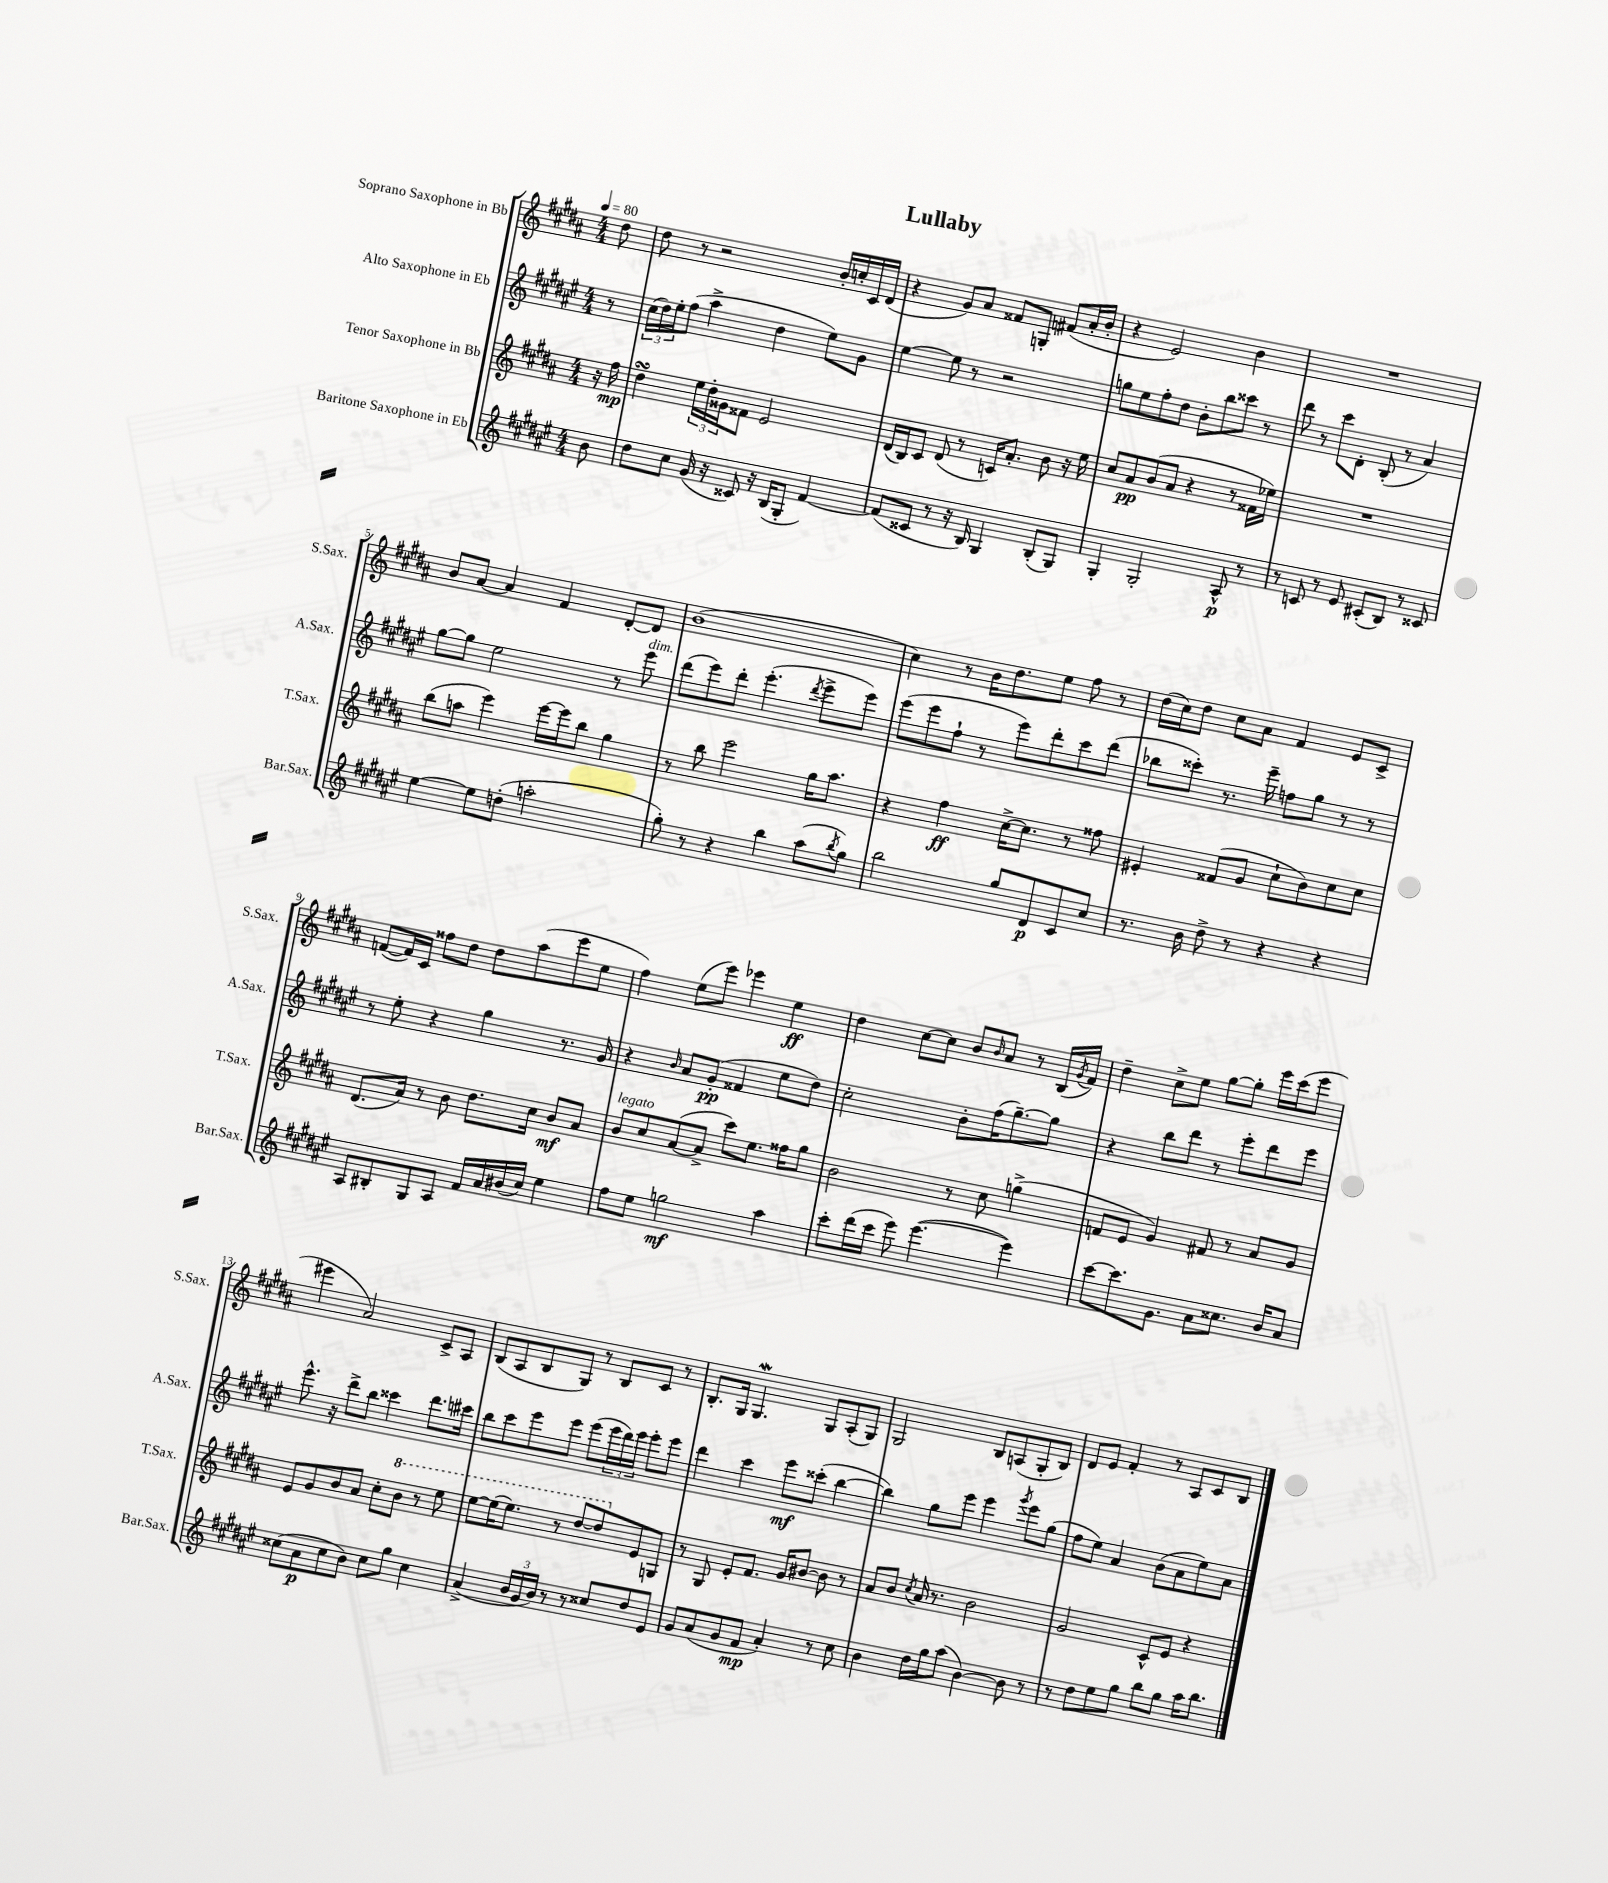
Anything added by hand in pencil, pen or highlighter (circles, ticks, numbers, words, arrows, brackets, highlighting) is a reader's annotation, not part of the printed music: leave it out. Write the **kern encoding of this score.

**kern	**dynam	**kern	**dynam	**kern	**dynam	**kern	**dynam
*part4	*part4	*part3	*part3	*part2	*part2	*part1	*part1
*staff4	*staff4	*staff3	*staff3	*staff2	*staff2	*staff1	*staff1
*I"Baritone Saxophone in Eb	*	*I"Tenor Saxophone in Bb	*	*I"Alto Saxophone in Eb	*	*I"Soprano Saxophone in Bb	*
*I'Bar.Sax.	*	*I'T.Sax.	*	*I'A.Sax.	*	*I'S.Sax.	*
*clefG2	*	*clefG2	*	*clefG2	*	*clefG2	*
*k[f#c#g#d#a#e#]	*	*k[f#c#g#d#a#]	*	*k[f#c#g#d#a#e#]	*	*k[f#c#g#d#a#]	*
*M4/4	*	*M4/4	*	*M4/4	*	*M4/4	*
*MM80	*	*MM80	*	*MM80	*	*MM80	*
=	=	=	=	=	=	=	=
8b\	.	16r	.	8r	.	8dd#\	.
.	.	16ff#\	mp	.	.	.	.
=1	=1	=1	=1	=1	=1	=1	=1
8dd#\L	.	4dd#sSsS\	.	(24cc#\LL	.	8dd#\	.
.	.	.	.	24dd#\)	.	.	.
.	.	.	.	24ee#'\J	.	.	.
8cc#\J	.	.	.	(8ff#\J	.	8r	.
(16g#/	.	24ee\LL	.	4aa#^\	.	2r	.
.	.	24dd#'\	.	.	.	.	.
16r	.	.	.	.	.	.	.
.	.	24g##X\J	.	.	.	.	.
8c##X/)	.	8f##X\J	.	.	.	.	.
16r	.	2e/	.	4dd#\	.	.	.
(16B/KL	.	.	.	.	.	.	.
8G#'/J	.	.	.	.	.	.	.
[4f#/)	.	.	.	8ee#\L)	.	16b'/LL	.
.	.	.	.	.	.	16ccn'/	.
.	.	.	.	8g#\J	.	16c#/	.
.	.	.	.	.	.	(16d#/JJ	.
=2	=2	=2	=2	=2	=2	=2	=2
(8f#/L]	.	(16d#/LL	.	[4ee#\	.	4r	.
.	.	16B/J)	.	.	.	.	.
8c##X/J	.	8c#/J	.	.	.	.	.
8r	.	(8d#/	.	8ee#\]	.	8g#/L)	.
16r	.	8r	.	8r	.	8a#/J	.
16B/)	.	.	.	.	.	.	.
4G#/	.	16cn/KL)	.	2r	.	8f##X/L	.
.	.	8.a#'/J	.	.	.	.	.
.	.	.	.	.	.	8Gn'/J	.
(8B'/L	.	8b\	.	.	.	(8f#X/L	.
8G#/J)	.	16r	.	.	.	16a#'/L	.
.	.	16ee\	.	.	.	16b'/JJ	.
=3	=3	=3	=3	=3	=3	=3	=3
4G#'/	.	8cc#/L	.	8ggn\L	.	4r	.
.	.	8a#/	pp	8ee#\	.	.	.
2G#'/	.	(8b/	.	8ff#'\	.	2e/)	.
.	.	8a#/J	.	8dd#\J	.	.	.
.	.	4r	.	8b'\L	.	.	.
.	.	.	.	8bb\	.	.	.
8A#^^/	p	8r	.	8ccc##X\J	.	4b\	.
8r	.	16f##X\LL	.	8r	.	.	.
.	.	16ee-X\JJ)	.	.	.	.	.
=4	=4	=4	=4	=4	=4	=4	=4
8r	.	1r	.	8ddd#\	.	1r	.
8cn/	.	.	.	8r	.	.	.
8r	.	.	.	8ccc#\L	.	.	.
8e#/	.	.	.	8d#'\J	.	.	.
(8c#X'/L	.	.	.	(8B'/	.	.	.
8B/J)	.	.	.	8r	.	.	.
8r	.	.	.	4a#/)	.	.	.
8c##X/	.	.	.	.	.	.	.
!!LO:LB:g=z
=5	=5	=5	=5	=5	=5	=5	=5
[4ee#\	.	(8bb\L	.	[8gg#\L	.	8b/L	.
.	.	8aan\J	.	8gg#\J]	.	[8a#/J	.
8ee#\L]	.	4eee\)	.	2ee#\	.	4a#/]	.
(8ddn'\J	.	.	.	.	.	.	.
2aan'\	.	[16eee\LL	.	.	.	4f#/	.
.	.	16eee\J]	.	.	.	.	.
.	.	8bb\J	.	.	.	.	.
.	.	4gg#\	.	8r	.	[8d#'/L	.
!	!	!	!	!LO:TX:a:i:t=dim.	!	!	!
.	.	.	.	8eee#\	.	8d#/J]	.
=6	=6	=6	=6	=6	=6	=6	=6
8gg#'\)	.	8r	.	(8ddd#\L	.	(1b	.
8r	.	8bb\	.	8eee#\)	.	.	.
4r	.	2eee\	.	8ddd#'\J	.	.	.
.	.	.	.	(4.eee#'\	.	.	.
4bb\	.	.	.	.	.	.	.
.	.	.	.	8qddd#/	.	.	.
(8aa#\L	.	16gg#\KL	.	8eee#^\L	.	.	.
.	.	8.aa#\J	.	.	.	.	.
8qbb/	.	.	.	.	.	.	.
8gg#\J)	.	.	.	8eee#\J)	.	.	.
=7	=7	=7	=7	=7	=7	=7	=7
2bb\	.	4r	.	(8eee#\L	.	4cc#\)	.
.	.	.	.	8eee#\	.	.	.
.	.	4ff#\	ff	8ff#`\J	.	8r	.
.	.	.	.	8r	.	16b\KL	.
.	.	.	.	.	.	8.dd#\	.
8gg#/L	.	[16cc#^\KL	.	8eee#\L)	.	.	.
.	.	8.cc#\J]	.	.	.	.	.
8d#/	p	.	.	8ddd#'\	.	8ee\J	.
8c#/	.	8r	.	8ccc#\	.	8ff#\	.
8cc#/J	.	8ff##X\	.	(8ddd#\J	.	8r	.
=8	=8	=8	=8	=8	=8	=8	=8
8.r	.	4e#X'/	.	8bb-X\L	.	(16dd#\LL	.
.	.	.	.	.	.	16cc#\J)	.
.	.	.	.	8ccc##X'\J)	.	8dd#\J	.
16b\	.	.	.	.	.	.	.
8dd#^\	.	(8f##X/L	.	8.r	.	8cc#\L	.
8r	.	8g#/J	.	.	.	8a#\J	.
.	.	.	.	16eee#~\	.	.	.
4r	.	8cc#`\L	.	8ffn\L	.	4f#/	.
.	.	8b\)	.	8gg#\J	.	.	.
4r	.	8cc#\	.	8r	.	8e/L	.
.	.	8cc#\J	.	8r	.	8c#^/J	.
!!LO:LB:g=z
=9	=9	=9	=9	=9	=9	=9	=9
8A#/L	.	(8.d#/L	.	8r	.	([8fn/L	.
8B#X'/	.	.	.	8ee#'\	.	16f/L])	.
.	.	16a#/Jk)	.	.	.	16c#/JJ	.
8G#/	.	8r	.	4r	.	8ff##X\L	.
8A#/J	.	8b\	.	.	.	8dd#\J	.
16f#/LL	.	8.dd#\L	.	4gg#\	.	8dd#\L	.
16a#/	.	.	.	.	.	.	.
(16b#X/	.	.	.	.	.	(8aa#\	.
16cc#/JJ)	.	16cc#\Jk	.	.	.	.	.
4ee#\	.	8b/L	mf	8.r	.	8eee\	.
.	.	8a#/J	.	.	.	8ee\J	.
.	.	.	.	16g#/	.	.	.
=10	=10	=10	=10	=10	=10	=10	=10
!	!	!LO:TX:a:i:t=legato	!	!	!	!	!
8ff#\L	.	8b/L	.	4r	.	4ff#\)	.
8ee#\J	.	8cc#/	.	.	.	.	.
.	.	.	.	16qqb/	.	.	.
2ggn\	mf	([8a#/	.	8a#/L	.	(8ee\L	.
.	.	8a#^/J]	.	(8g#'/J	pp	8eee\J)	.
.	.	8ccc#\L)	.	4f##X/	.	4eee-X\	.
.	.	8.ee\J	.	.	.	.	.
4aa#\	.	.	.	8ee#\L	.	4ee\	ff
.	.	16ff##X\KL	.	.	.	.	.
.	.	8gg#\J	.	8dd#\J)	.	.	.
=11	=11	=11	=11	=11	=11	=11	=11
8ccc#'\L	.	2b\	.	2cc#'\	.	4dd#\	.
(16ddd#\L	.	.	.	.	.	.	.
16ccc#\JJ	.	.	.	.	.	.	.
8eee#\)	.	.	.	.	.	[8cc#\L	.
([4.eee#\	.	.	.	.	.	8cc#\J]	.
.	.	8r	.	8b'\L	.	8b/L	.
.	.	.	.	.	.	16qqb/	.
.	.	8cc#\	.	(16ff#\K	.	8a#/J	.
.	.	.	.	[8.gg#~\)	.	.	.
4eee#\])	.	(4ggn^\	.	.	.	8r	.
.	.	.	.	8gg#\J]	.	(16B/LL	.
.	.	.	.	.	.	8qg#/	.
.	.	.	.	.	.	16f#/JJ)	.
=12	=12	=12	=12	=12	=12	=12	=12
[8ccc#\L	.	8fn/L	.	4r	.	4dd#~\	.
8.ccc#\]	.	8e/J	.	.	.	.	.
.	.	4g#/)	.	8bb\L	.	8cc#^\L	.
8.g#\J	.	.	.	.	.	.	.
.	.	.	.	8ddd#\J	.	8ee\J	.
8a#\L	.	8f#X/	.	8r	.	[8gg#\L	.
8.cc##X\J	.	8r	.	8eee#'\L	.	8gg#'\J]	.
.	.	8a#/L	.	8ddd#\	.	16eee\LL	.
16b/KL	.	.	.	.	.	(16ccc#\J	.
8a#/J	.	8g#/J	.	8eee#\J	.	8eee\J	.
!!LO:LB:g=z
=13	=13	=13	=13	=13	=13	=13	=13
(8cc##X\L	.	8e/L	.	8.eee#^^\	.	4eee#X\	.
8a#\	p	8g#/	.	.	.	.	.
.	.	.	.	16r	.	.	.
8cc##\	.	8b/	.	8ddd#^\L	.	2a#/)	.
8b\J)	.	8a#/J	.	8bb\J	.	.	.
8cc##\L	.	8cc#'\L	.	4ccc##X\	.	.	.
*	*	*8va	*	*	*	*	*
8gg#\J	.	8bb\J	.	.	.	.	.
4cc##\	.	8r	.	8.ddd#\L	.	8c#^/L	.
.	.	8eee\	.	.	.	8A#/J	.
.	.	.	.	16ccc#X\Jk	.	.	.
=14	=14	=14	=14	=14	=14	=14	=14
(4a#^/	.	[8eee\L	.	8bb\L	.	(8B/L	.
.	.	(16eee\K]	.	8ccc#\	.	8A#/	.
.	.	8.eee\J)	.	.	.	.	.
24b/LL	.	.	.	8eee#\	.	8B/	.
24g#/	.	.	.	.	.	.	.
24b/JJ)	.	.	.	.	.	.	.
8r	.	8r	.	8eee#\J	.	8G#/J)	.
8r	.	[8ddd#/L	.	(8eee#\L	.	8r	.
8cc##X/L	.	8ddd#/]	.	24eee#\L	.	8B/L	.
.	.	.	.	24ddd#\)	.	.	.
.	.	.	.	24eee#\JJ	.	.	.
*	*	*X8va	*	*	*	*	*
8dd#/	.	8e/	.	8eee#'\L	.	8c#/J	.
8e#/J	.	8Gn/J	.	8eee#\J	.	8r	.
=15	=15	=15	=15	=15	=15	=15	=15
8g#/L	.	8r	.	4ddd#\	.	8.B'/L	.
(8a#/	.	8G#/	.	.	.	.	.
.	.	.	.	.	.	16G#/Jk	.
8g#/	.	8e'/L	.	4ccc#\	.	4.G#W/	.
8f#/J	mp	8.f#/J	.	.	.	.	.
4a#'/)	.	.	.	8eee#\L	mf	.	.
.	.	16g#/KL	.	.	.	.	.
.	.	[8b#X/J	.	(8ccc##X'\J	.	8G#/L	.
8r	.	8b#\]	.	[4bb\	.	(8A#'/	.
8cc#\	.	8r	.	.	.	8G#/J)	.
=16	=16	=16	=16	=16	=16	=16	=16
4b\	.	8a#/L	.	4bb\])	.	2G#/	.
.	.	8b/J	.	.	.	.	.
.	.	8qcc#/	.	.	.	.	.
16dd#\LL	.	16a#/	.	8gg#\L	.	.	.
16gg#\J	.	8.r	.	.	.	.	.
(8aa#\J	.	.	.	8eee#\J	.	.	.
[4b\)	.	2b\	.	4eee#\	.	8B/L	.
.	.	.	.	.	.	(8An/	.
.	.	.	.	8qggg#/	.	.	.
8b\]	.	.	.	8eee#\L	.	8G#'/	.
8r	.	.	.	(8gg#\J	.	8B/J)	.
=17	=17	=17	=17	=17	=17	=17	=17
8r	.	2g#/	.	8ff#\L	.	8d#/L	.
8dd#\L	.	.	.	8ee#\J)	.	8e/J	.
8ee#\	.	.	.	4a#/	.	4f#'/	.
8gg#\J	.	.	.	.	.	.	.
8bb\L	.	8c#^^/L	.	(8b\L	.	8r	.
8gg#\J	.	8e/J	.	8a#\	.	8A#/L	.
16aa#\KL	.	4r	.	8ee#\)	.	8c#/	.
8.bb\J	.	.	.	.	.	.	.
.	.	.	.	8a#\J	.	8B/J	.
==	==	==	==	==	==	==	==
*-	*-	*-	*-	*-	*-	*-	*-
